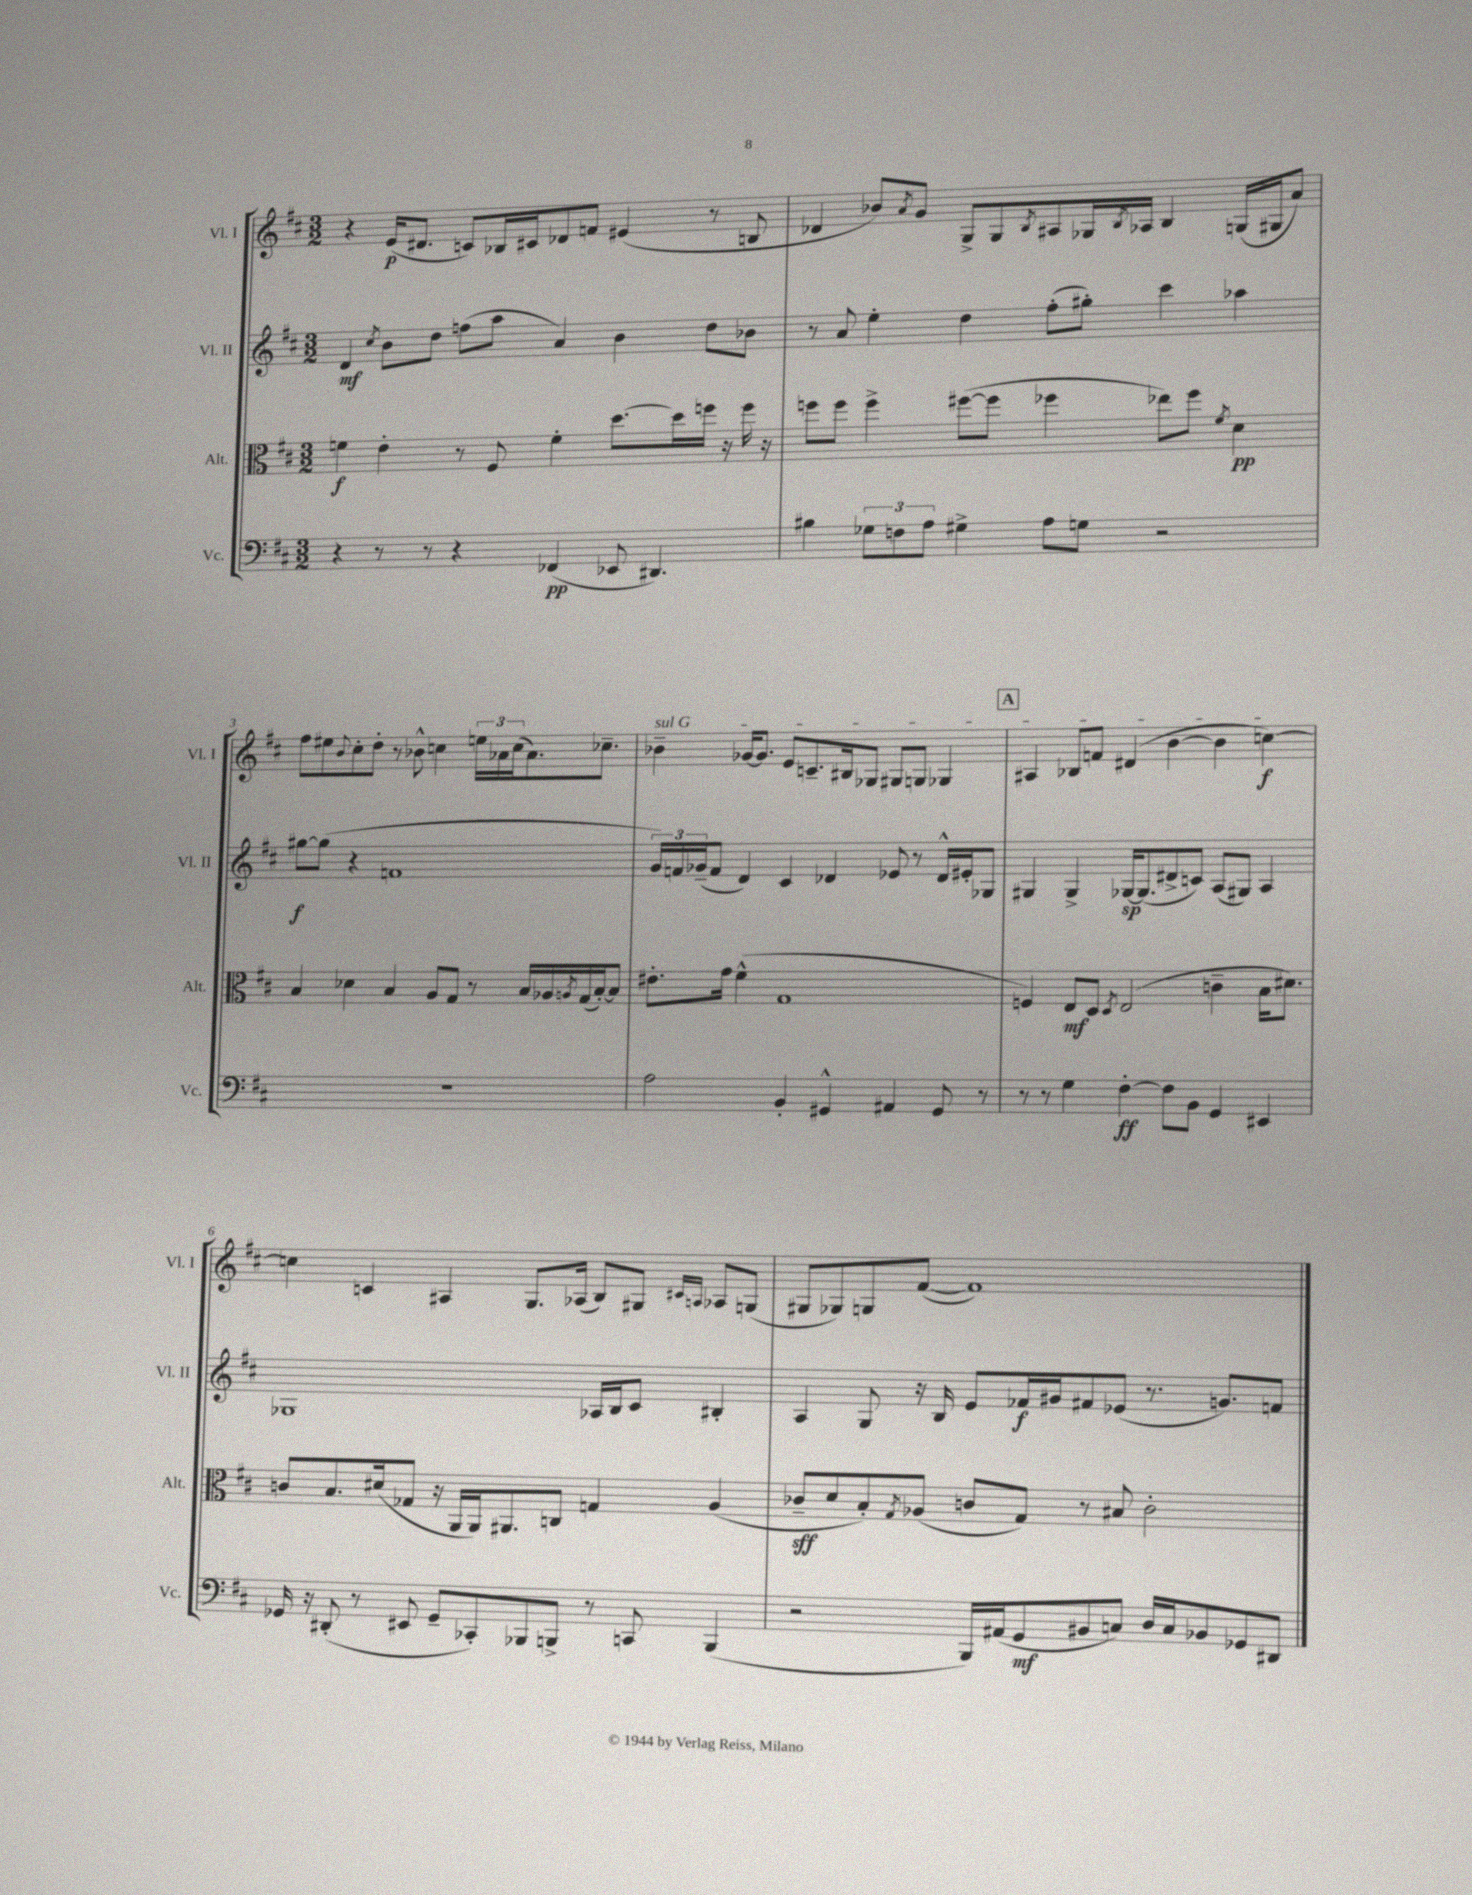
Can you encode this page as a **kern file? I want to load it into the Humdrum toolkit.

**kern	**dynam	**kern	**dynam	**kern	**dynam	**kern	**dynam
*part4	*part4	*part3	*part3	*part2	*part2	*part1	*part1
*staff4	*staff4	*staff3	*staff3	*staff2	*staff2	*staff1	*staff1
*I"Vc.	*	*I"Alt.	*	*I"Vl. II	*	*I"Vl. I	*
*I'Vc.	*	*I'Alt.	*	*I'Vl. II	*	*I'Vl. I	*
*clefF4	*	*clefC3	*	*clefG2	*	*clefG2	*
*k[f#c#]	*	*k[f#c#]	*	*k[f#c#]	*	*k[f#c#]	*
*M3/2	*	*M3/2	*	*M3/2	*	*M3/2	*
=1	=1	=1	=1	=1	=1	=1	=1
4r	.	4fn\	f	4d/	mf	4r	.
.	.	.	.	8qcc#/	.	.	.
8r	.	4e'\	.	8b\L	.	(16e/KL	p
.	.	.	.	.	.	8.d#X/J	.
8r	.	.	.	8dd\J	.	.	.
4r	.	8r	.	(8ffn\L	.	8cn/L)	.
.	.	8F#/	.	8aa\J	.	16B-X/L	.
.	.	.	.	.	.	16c#X/J	.
(4FF-X/	pp	4f'\	.	4a/)	.	8d-X/	.
.	.	.	.	.	.	8fn/J	.
8EE-X/	.	[8.dd\L	.	4b\	.	(4e#X/	.
4.DD#X/)	.	.	.	.	.	.	.
.	.	16dd\L]	.	.	.	.	.
.	.	16ffn\JJ	.	8dd\L	.	8r	.
.	.	16r	.	.	.	.	.
.	.	16ff\	.	8b-X\J	.	8Bn/	.
.	.	16r	.	.	.	.	.
=2	=2	=2	=2	=2	=2	=2	=2
4B#X\	.	8ffn\L	.	8r	.	4d-X/	.
.	.	8ff\J	.	8a/	.	.	.
12G-X\L	.	4ff^\	.	4ee'\	.	8b-X/L)	.
12Fn\	.	.	.	.	.	.	.
.	.	.	.	.	.	8qa/	.
.	.	.	.	.	.	8g/J	.
12A\J	.	.	.	.	.	.	.
4G#X^\	.	([8ff#X\L	.	4dd\	.	8G^/L	.
.	.	8ff#\J]	.	.	.	8G/	.
.	.	.	.	.	.	8qB/	.
8A\L	.	4ff-X\	.	(8ff#'\L	.	8A#X/	.
8Gn\J	.	.	.	8gg#X'\J)	.	16G-X/L	.
.	.	.	.	.	.	8qB/	.
.	.	.	.	.	.	16A-X/JJ	.
2r	.	8ee-X\L)	.	4ccc#\	.	4B/	.
.	.	8ff-\J	.	.	.	.	.
.	.	8qf#/	.	.	.	.	.
.	.	4d\	pp	4aa-X\	.	(16Gn/LL	.
.	.	.	.	.	.	16G#X/J	.
.	.	.	.	.	.	8a/J)	.
!!LO:LB:g=z
=3	=3	=3	=3	=3	=3	=3	=3
1.r	.	4B/	.	[8gg#X\L	f	8ff#\L	.
.	.	.	.	(8gg#\J]	.	8ee#X\	.
.	.	.	.	.	.	8qqb/	.
.	.	4d-X\	.	4r	.	8cc#'\	.
.	.	.	.	.	.	8dd'\J	.
.	.	4B/	.	1fn	.	8r	.
.	.	.	.	.	.	8b-X^^\	.
.	.	8A/L	.	.	.	4ccn\	.
.	.	8G/J	.	.	.	.	.
.	.	8r	.	.	.	24een\LL	.
.	.	.	.	.	.	24a-X\	.
.	.	.	.	.	.	(24cc\J	.
.	.	16B/LL	.	.	.	8.a-\)	.
.	.	16A-X/	.	.	.	.	.
.	.	8qAn/	.	.	.	.	.
.	.	(16G/	.	.	.	.	.
.	.	[16B'/J)	.	.	.	8.cc-X~\J	.
.	.	8B/J]	.	.	.	.	.
=4	=4	=4	=4	=4	=4	=4	=4
!	!	!	!	!	!	!LO:TX:a:i:t=sul G	!
2A\	.	8.e#X'\L	.	24g/LL)	.	4b-X~\	.
.	.	.	.	24fn/	.	.	.
.	.	.	.	(24g-X~/J	.	.	.
.	.	.	.	8f/J	.	.	.
.	.	16g\Jk	.	.	.	.	.
.	.	(4f#^^\	.	4d/)	.	[16g-X/KL	.
.	.	.	.	.	.	8.g-/J]	.
4BB'/	.	1G	.	4c#/	.	8e/L	.
.	.	.	.	.	.	8.cn~/	.
4GG#X^^/	.	.	.	4d-X/	.	.	.
.	.	.	.	.	.	16B#X/k	.
.	.	.	.	.	.	8G-X/J	.
4AA#X/	.	.	.	8e-X/	.	8G#X/L	.
.	.	.	.	8r	.	8Gn/J	.
8GG#/	.	.	.	16d-^^/LL	.	4G-X/	.
.	.	.	.	16e#X'/J	.	.	.
8r	.	.	.	8G-X/J	.	.	.
!!LO:REH:place=s1:t=A
=5	=5	=5	=5	=5	=5	=5	=5
8r	.	4Fn/)	.	4G#X/	.	4A#X/	.
8r	.	.	.	.	.	.	.
4G\	.	8E/L	mf	4G#^/	.	8B-X/L	.
.	.	8D/J	.	.	.	8fn/J	.
.	.	8qD/	.	.	.	.	.
[4F#'\	ff	(2E/	.	[16G-X/KL	sp	(4d#X/	.
.	.	.	.	(8.G-/]	.	.	.
8F#\L]	.	.	.	8d#X^/	.	[4b\	.
8BB\J	.	.	.	8cn/J)	.	.	.
4GG/	.	4cn~\	.	(8A/L	.	4b\]	.
.	.	.	.	8G#X/J)	.	.	.
4EE#X/	.	16B\KL	.	4A/	.	[4ccn\)	f
.	.	8.d#X\J)	.	.	.	.	.
!!LO:LB:g=z
=6	=6	=6	=6	=6	=6	=6	=6
16GG-X/	.	8cn/L	.	1G-X	.	4ccn\]	.
16r	.	.	.	.	.	.	.
(8DD#X'/	.	8.B/	.	.	.	.	.
8r	.	.	.	.	.	4cn/	.
.	.	(16d#X/k	.	.	.	.	.
8EE#X/	.	8G-X/J	.	.	.	.	.
8GG-~/L	.	16r	.	.	.	4A#X/	.
.	.	16AA/LL	.	.	.	.	.
8CC-X'/)	.	16AA/J)	.	.	.	.	.
.	.	8.AA#X/	.	.	.	.	.
8BBB-X/	.	.	.	.	.	8.G/L	.
8BBBn^/J	.	8Cn/J	.	.	.	.	.
.	.	.	.	.	.	(16A-X/Jk	.
8r	.	4Gn/	.	16A-X/LL	.	8B/L)	.
.	.	.	.	16B/J	.	.	.
8CCn/	.	.	.	8c#/J	.	8G#X/J	.
.	.	.	.	.	.	16qqc#X/LL	.
.	.	.	.	.	.	16qqAn/JJ	.
(4BBB/	.	(4A/	.	4B#X'/	.	8A-X/L	.
.	.	.	.	.	.	(8Gn/J	.
=7	=7	=7	=7	=7	=7	=7	=7
2r	.	8c-X~/L	sff	4A/	.	8G#X/L	.
.	.	8d/	.	.	.	8G-X/)	.
.	.	8B'/)	.	8G/	.	8Gn/	.
.	.	8qG/	.	.	.	.	.
.	.	(8A-X/J	.	16r	.	([8f#/J	.
.	.	.	.	16B/	.	.	.
16BBB/LL)	.	8cn/L	.	8e/L	.	1f#])	.
(16AA#X/J	.	.	.	.	.	.	.
8GG/	mf	8G/J)	.	16f-X/L	f	.	.
.	.	.	.	16g#X/J	.	.	.
8BB#X/	.	8r	.	8f#X/	.	.	.
8Cn/J)	.	8B#X/	.	(8e-X/J	.	.	.
16D/LL	.	2c'\	.	8.r	.	.	.
16C/J	.	.	.	.	.	.	.
8BB-X/	.	.	.	.	.	.	.
.	.	.	.	8.gn/L)	.	.	.
8GG-X/	.	.	.	.	.	.	.
8DD#X/J	.	.	.	8fn/J	.	.	.
==	==	==	==	==	==	==	==
*-	*-	*-	*-	*-	*-	*-	*-
